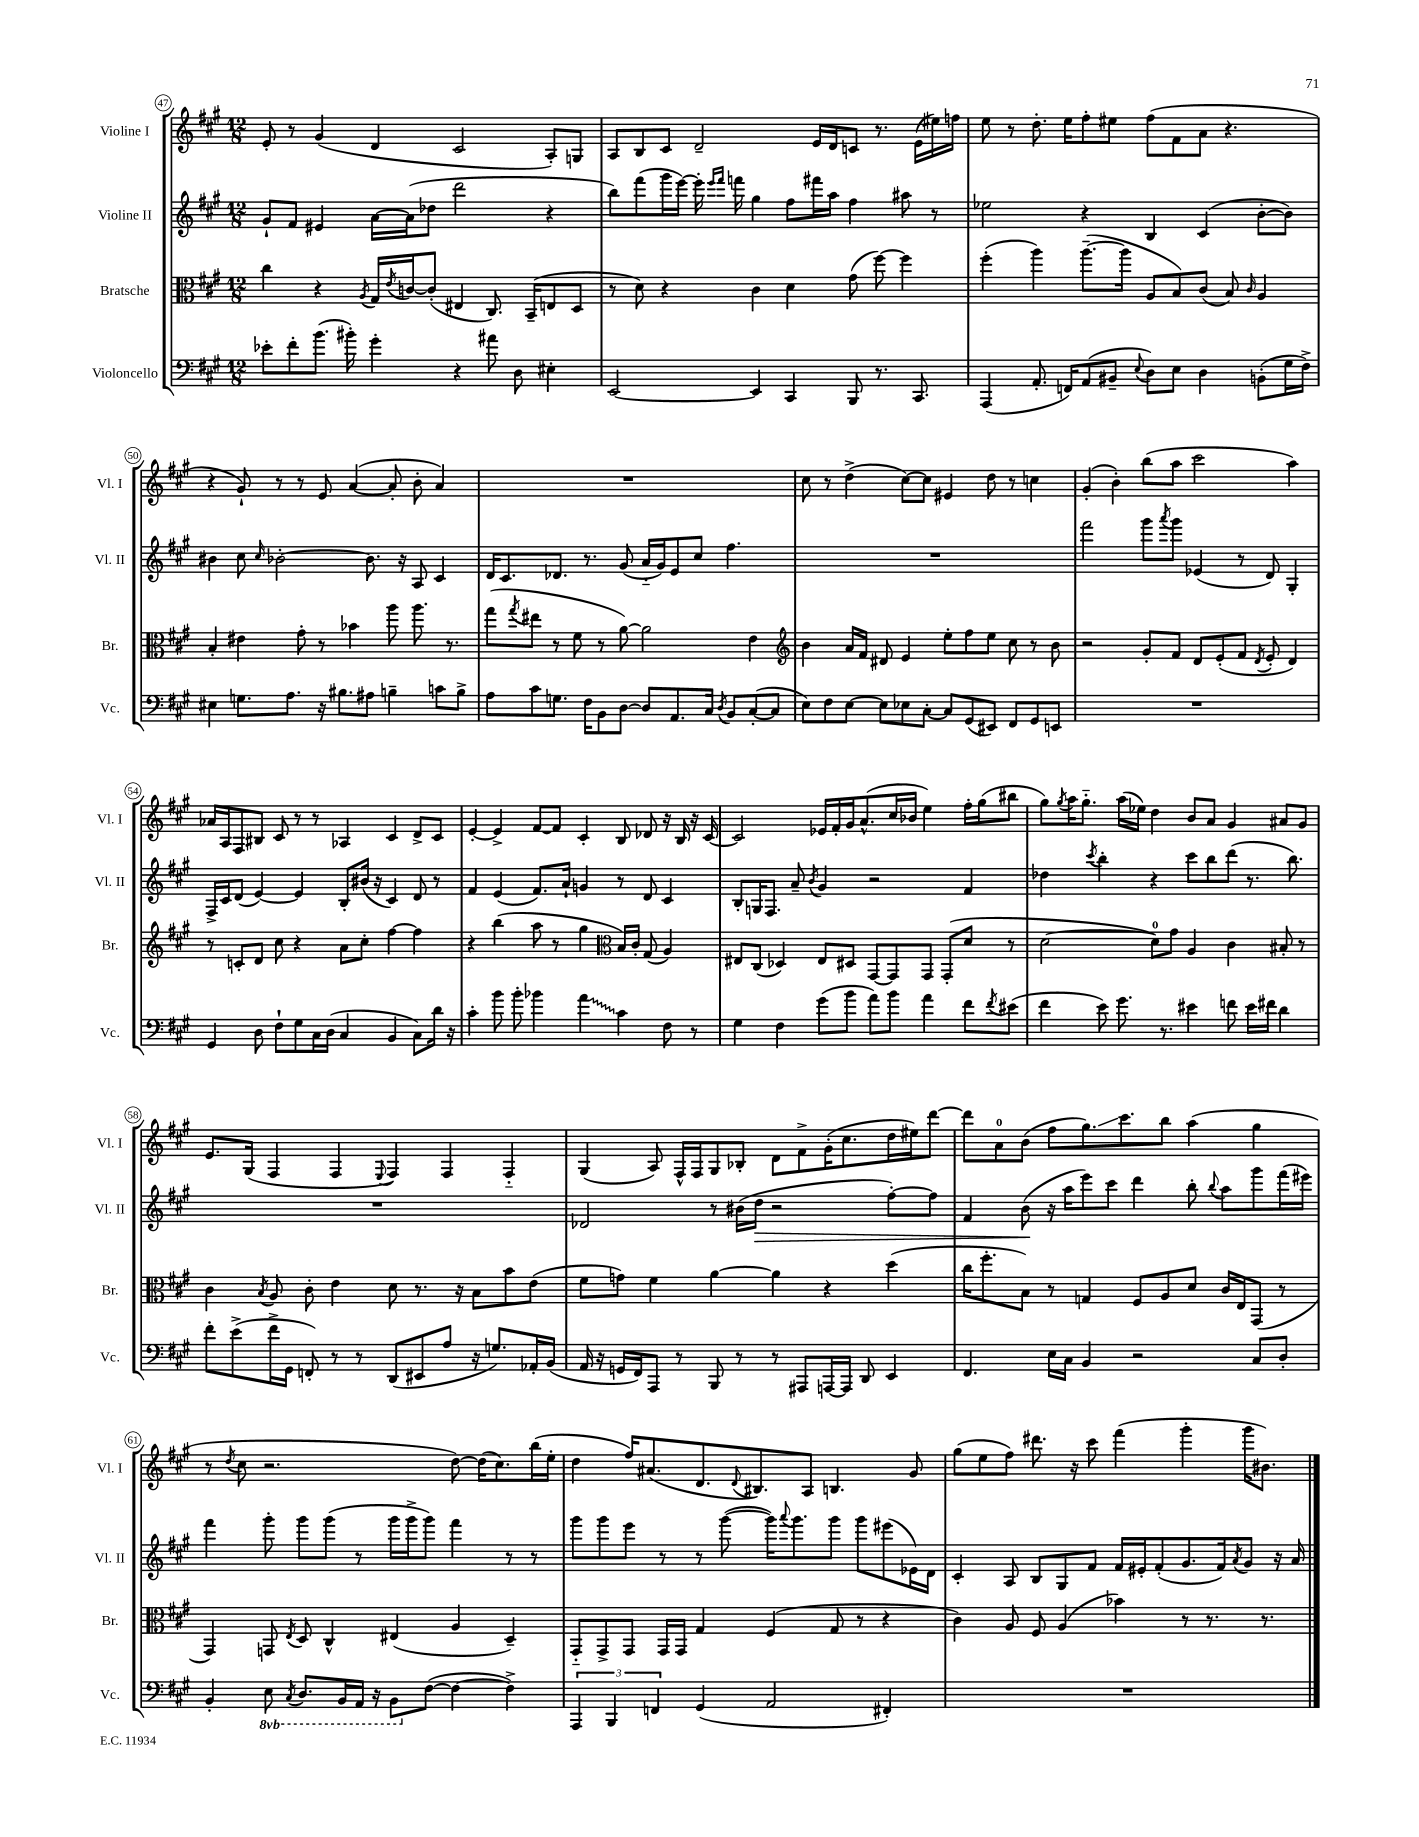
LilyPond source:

<<
\new StaffGroup <<
\new Staff = "s0" \with { instrumentName = "Violine I" shortInstrumentName = "Vl. I" } {
    \clef treble \key a \major \numericTimeSignature \time 12/8
    e'8-. r8 gis'4( d'4 cis'2 a8-.) g8 |
    a8 b8 cis'8 d'2-- e'16 d'16 c'8 r8. e'16( eis''16) f''16 |
    e''8 r8 d''8.-. e''16 fis''8-. eis''8 fis''8( fis'8 a'8 r4. |
    r4 gis'8-!) r8 r8 e'8 a'4~( a'8-. b'8-. a'4) |
    R1. |
    cis''8 r8 d''4->( cis''8~) cis''8 eis'4 d''8 r8 c''4 |
    gis'4-.( b'4-.) b''8( a''8 cis'''2 a''4) |
    aes'16 a16 fis8 bis8 cis'8 r8 r8 aes4 cis'4 d'8-> cis'8 |
    e'4~-. e'4-> fis'8~ fis'8 cis'4-. b8 des'8 r16 b16 r16 cis'16~ |
    cis'2 ees'16 fis'16-. gis'16 a'8.-^( cis''16 bes'16 e''4) fis''16-. gis''16( bis''8 |
    gis''8) \acciaccatura { gis''8 } a''16 gis''8.-_ a''16( ees''16) d''4 b'8 a'8 gis'4 ais'8 gis'8 |
    e'8. gis16( fis4 fis4 \appoggiatura { e8 } fis4) fis4 fis4-_ |
    gis4( a8) fis16-^ fis16 gis8 bes8-. d'8 fis'8-> gis'16-.( cis''8. d''16 eis''16) d'''8~ |
    d'''8 a'8-0 b'8( fis''8 gis''8.\glissando) cis'''8. b''8 a''4( gis''4 |
    r8 \acciaccatura { d''8 } cis''8 r2. d''8~) d''16( cis''8.) b''16( e''16-. |
    d''4 fis''16) ais'8.( d'8. \appoggiatura { d'8 } bis8.) a8 b4. gis'8 |
    gis''8( e''8 fis''8) dis'''8. r16 cis'''8 fis'''4( gis'''4-. gis'''16 bis'8.) \bar "|." |
}
\new Staff = "s1" \with { instrumentName = "Violine II" shortInstrumentName = "Vl. II" } {
    \clef treble \key a \major \numericTimeSignature \time 12/8
    gis'8-! fis'8 eis'4 a'16~ a'16( des''8 d'''2 r4 |
    b''8) fis'''8( gis'''16 e'''16~) e'''16-. \grace { e'''16 fis'''16 } f'''16 gis''4 fis''8 fis'''16 a''16 fis''4 ais''8 r8 |
    ees''2 r4 b4 cis'4( b'8~-. b'8) |
    bis'4 cis''8 \grace { cis''16 } bes'2~-. bes'8. r16 a8 cis'4 |
    d'16 cis'8. des'8. r8. gis'8( a'16-_ gis'16) e'8 cis''8 fis''4. |
    R1. |
    fis'''2 gis'''8 \acciaccatura { a'''8 } gis'''8 ees'4( r8 d'8) gis4-. |
    fis16-> cis'16 d'8( e'4~) e'4 b8-. bis'16( r16 cis'4) d'8 r8 |
    fis'4 e'4( fis'8.) a'16-! g'4 r8 d'8 cis'4 |
    b8-. g16 fis8. a'8-- \acciaccatura { b'8 } gis'4 r2 fis'4 |
    des''4 \acciaccatura { cis'''8 } b''4-. r4 cis'''8 b''8 d'''8( r8. b''8.) |
    R1. |
    des'2 r8 bis'16( d''16\> r2 fis''8~-.) fis''8 |
    fis'4 b'8\!( r16 a''16 e'''8) cis'''8 d'''4 b''8-. \appoggiatura { b''8 } a''8 gis'''8 fis'''16( eis'''16) |
    fis'''4 gis'''8-. gis'''8 gis'''8( r8 gis'''16 gis'''16-> gis'''8) fis'''4 r8 r8 |
    gis'''8 gis'''8 e'''8 r8 r8 gis'''8~( gis'''16) \appoggiatura { a'''8 } gis'''8. gis'''8 gis'''8 eis'''8( ees'16) d'16 |
    cis'4-. a8 b8 gis8 fis'8 fis'16 eis'16-. fis'8-.( gis'8. fis'16) \acciaccatura { a'8 } gis'8 r16 a'16 \bar "|." |
}
\new Staff = "s2" \with { instrumentName = "Bratsche" shortInstrumentName = "Br." } {
    \clef alto \key a \major \numericTimeSignature \time 12/8
    cis''4 r4 \acciaccatura { a8 } gis16 \acciaccatura { e'8 } c'16~ c'8-.( eis4 cis8.) b,16--( e8 d8 |
    r8 d'8) r4 cis'4 d'4 gis'8( fis''8~) fis''4 |
    fis''4-.( a''4) a''8.~--( a''16 a8 b8) cis'8( b8) \grace { cis'16 } a4 |
    b4-. eis'4 gis'8-. r8 bes'4 a''8 a''8. r8. |
    gis''8( \acciaccatura { gis''8 } eis''8 r8 fis'8 r8 a'8~) a'2 e'4 |
    \clef treble b'4 a'16 fis'16 dis'8 e'4 e''8-. fis''8 e''8 cis''8 r8 b'8 |
    r2 gis'8-. fis'8 d'8 e'8-.( fis'8 \acciaccatura { d'8 } e'8-. d'4) |
    r8 c'8-. d'8 cis''8 r4 a'8 cis''8-. fis''4~ fis''4 |
    r4 b''4( a''8 r8 gis''4 \clef alto b16) cis'16-. gis8( a4) |
    eis8 cis8( des4) eis8 dis8 gis,8~ gis,8 gis,8 gis,8-.( d'8 r8 |
    d'2~ d'8-0) gis'8 a4 cis'4 bis8-. r8 |
    cis'4 \acciaccatura { b8 } a8 cis'8-. e'4 d'8 r8. r16 b8 b'8 e'8( |
    fis'8 g'8) fis'4 a'4~ a'4 r4 d''4( |
    cis''16 fis''8.-. b8) r8 g4 fis8 a8 d'8 cis'16 e16 gis,8( r8 |
    gis,4) g,8 \acciaccatura { e8 } d8 cis4-^ eis4( a4 d4--) |
    gis,8-_ gis,8-> gis,8 gis,16 gis,16 gis4 fis4( gis8 r8 r4 |
    cis'4) a8 fis8 a4( bes'4) r8 r8. r8. \bar "|." |
}
\new Staff = "s3" \with { instrumentName = "Violoncello" shortInstrumentName = "Vc." } {
    \clef bass \key a \major \numericTimeSignature \time 12/8 \set Staff.ottavationMarkups = #ottavation-simple-ordinals
    ees'8-. fis'8-. b'8.( bis'16-.) gis'4-. r4 ais'8 d8 eis4-. |
    e,2~ e,4 cis,4 b,,8 r8. cis,8. |
    a,,4( a,8.-. f,16) a,8( bis,8-- \appoggiatura { e8 } d8) e8 d4 b,8-.( gis16 fis16->) |
    eis4 g8. a8. r16 bis8. ais8 b4-- c'8 b8-> |
    a8 cis'8 g8. fis16 b,8 d8~ d8 a,8. cis16 \acciaccatura { d8 } b,8 cis8~-.( cis8 |
    e8) fis8 e8~ e8 ees8 cis8~-. cis8 gis,8( eis,8) fis,8 gis,8 e,8 |
    R1. |
    gis,4 d8 fis8-! gis8 cis16 d16( cis4 b,4 cis8) d'16 r16 |
    cis'4-. b'8 b'8-. bes'4 \once \override Glissando.style = #'zigzag a'4\glissando cis'4 fis8 r8 |
    gis4 fis4 gis'8( b'8 a'8) b'8 a'4 fis'8 \acciaccatura { fis'8 } eis'8( |
    fis'4 e'8) gis'8. r8. eis'4 f'8 eis'16 fis'16 d'4 |
    fis'8-. e'8->( fis'16-> gis,16 f,8-.) r8 r8 d,8( eis,8 a8 r16 g8.) aes,16-. b,16( |
    a,16 r16 g,16 fis,16) a,,8 r8 b,,8 r8 r8 ais,,8 a,,16~ a,,16 d,8 e,4 |
    fis,4. e16 cis16 b,4 r2 cis8 d8-. |
    b,4-. \ottava #-1 e,8 \acciaccatura { cis,8 } d,8. b,,16 a,,16 r16 b,,8 \ottava #0 fis8~( fis4~ fis4->) |
    \tuplet 3/2 { a,,4 b,,4 f,4 } gis,4( a,2 fis,4-.) |
    R1. \bar "|." |
}
>>
>>
\layout { \context { \Score currentBarNumber = #47 \override BarNumber.stencil = #(make-stencil-circler 0.1 0.3 ly:text-interface::print) } }
